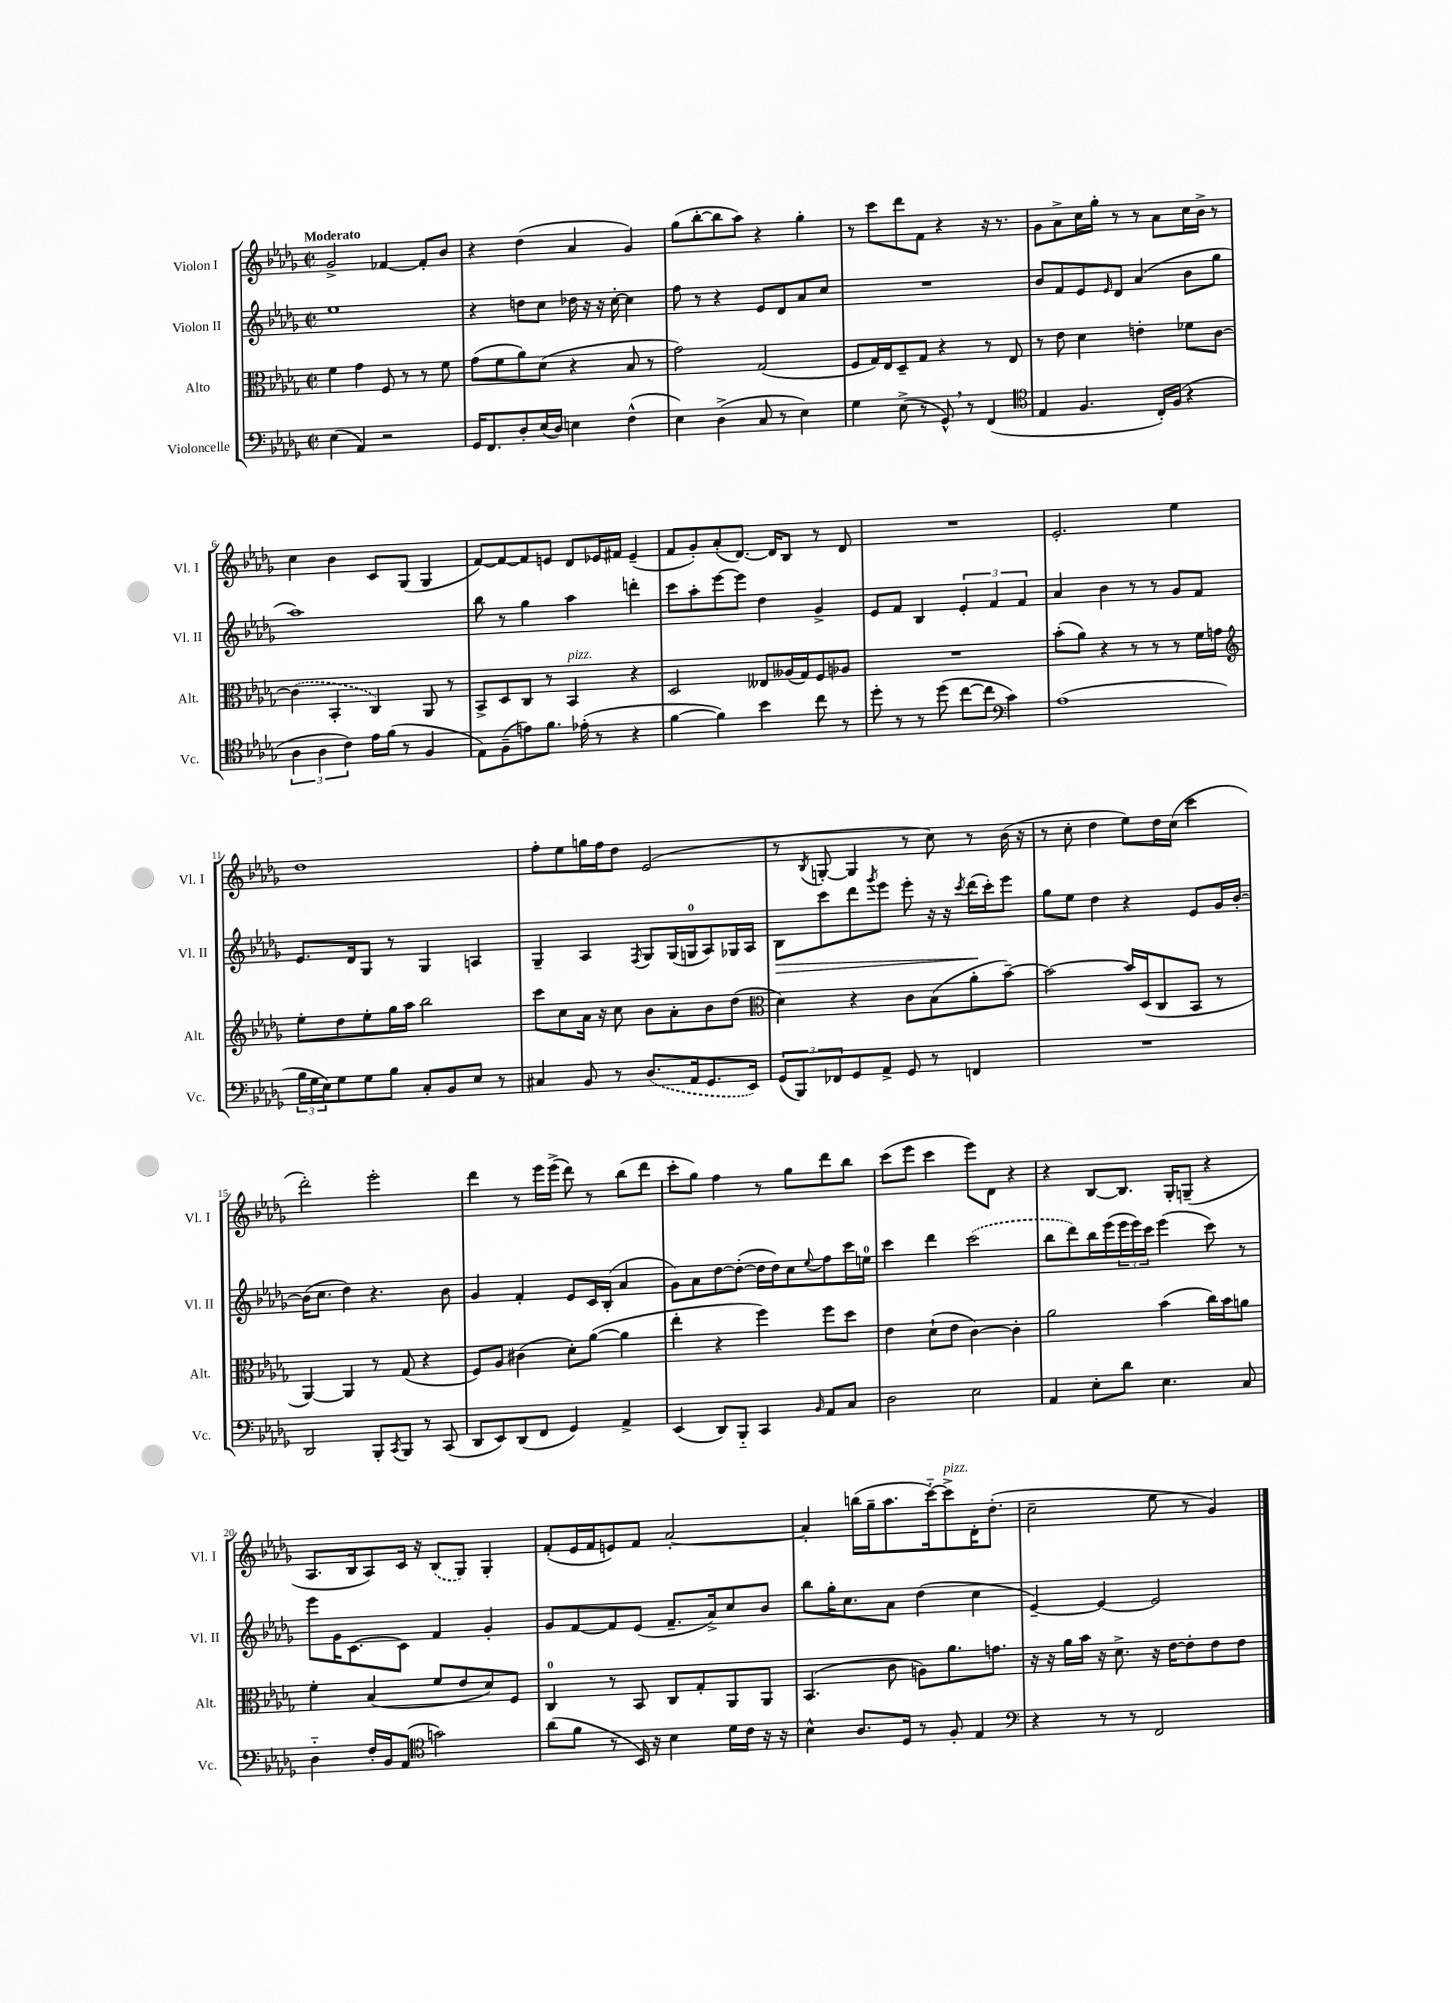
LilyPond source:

<<
\new StaffGroup <<
\new Staff = "s0" \with { instrumentName = "Violon I" shortInstrumentName = "Vl. I" } {
    \clef treble \key des \major \defaultTimeSignature \time 2/2 \tempo "Moderato"
    ges'2-> fes'4~ fes'8-. bes'8 |
    r4 des''4( aes'4 ges'4) |
    ges''8( bes''8~-. bes''8 aes''8) r4 ges''4-. |
    r8 c'''8 des'''8 f'8 r4 r16 r8. |
    ges'8 aes'8-> c''16 ges''16-. r8 r8 aes'8 c''16 bes'16-> r8 |
    c''4 bes'4 c'8 ges8( ges4 |
    f'8~) f'8~ f'8 e'8 des'8 ees'16 fis'16 ees'4--( |
    f'8 ges'8-.) aes'8-.( des'8.~) des'16 bes8 r8 des'8 |
    R1 |
    ees'2.-. ees''4 |
    des''1 |
    f''8-. ees''8 g''16 f''16 des''8 ees'2( |
    r8 \acciaccatura { bes8 } g8~-. g4 r8 c''8) r8 bes'16( r16 |
    r8 c''8-. des''4 ees''8) des''16 c''16( c'''4 |
    des'''2-.) ees'''2-. |
    des'''4 r8 ees'''16 ees'''16->( des'''8) r8 bes''8( des'''8 |
    c'''8-. ges''8) f''4 r8 ges''8 des'''8 bes''8 |
    c'''8( ees'''8 c'''4 ees'''8) des'8 r4 |
    r4 bes8~ bes8. ges16-. g8--( r4 |
    aes8. bes16 aes8) c'16 r16 \once \slurDashed bes8( ges8) ges4-. |
    f'8-.( ees'16 f'16 e'8) f'8 aes'2~-. |
    aes'4-. b''16( ges''16-- aes''8. c'''16~-_) c'''8->^\markup { \italic "pizz." } des'16-. des''8.-.( |
    c''2-- ees''8 r8 ges'4) \bar "|." |
}
\new Staff = "s1" \with { instrumentName = "Violon II" shortInstrumentName = "Vl. II" } {
    \clef treble \key des \major \defaultTimeSignature \time 2/2
    ees''1 |
    r4 d''8 c''8 des''16 r16 r16 c''16~-. c''4 |
    f''8 r8 r4 ees'8 des'8 aes'8 c''8 |
    R1 |
    bes'8 f'8 ees'8 \grace { ees'16 } des'8 aes'4( bes'8 ges''8 |
    aes''1) |
    bes''8 r8 ges''4 aes''4 d'''4-. |
    c'''8 aes''8-. ees'''8~ ees'''8 des''4 ges'4-> |
    ees'8 f'8 bes4 \tuplet 3/2 { ees'4-. f'4 f'4 } |
    aes'4 bes'4 r8 r8 ges'8 f'8 |
    ees'8. des'16 ges8 r8 ges4 a4 |
    ges4-- aes4 \acciaccatura { f8 } ges8 ges16( g16-0 aes8) ges16 aes16 |
    bes8\> c'''8 des'''8 \acciaccatura { ges'''8 } ees'''8 ees'''8-. r16 r16 \acciaccatura { c'''8 } des'''16\!( c'''16-.) ees'''8 |
    ges''8 ees''8 des''4 r4 ees'8 ges'16 bes'16~-. |
    bes'16( c''8. des''4) r4. bes'8 |
    ges'4 f'4-. ees'8 c'16 bes16-.( aes'4 |
    ges'8) aes'8 des''8~ des''8~-.( des''16 des''16) c''8 \appoggiatura { ees''8 } f''8 c'''16 e''16-0 |
    c'''4 des'''4 \once \slurDashed c'''2( |
    bes''8 des'''8) bes''16 ees'''16( \tuplet 3/2 { ees'''16 ees'''16) c'''16 } ees'''4( c'''8) r8 |
    ees'''8 ges'16 c'8.~ c'8 f'4 ges'4-. |
    ges'8 f'8~ f'8 ees'8( f'8.-- aes'16->) c''8 bes'8 |
    bes''8 ges''16-. c''8. aes'8 des''4( c''4 |
    ees'4~--) ees'4~ ees'2 \bar "|." |
}
\new Staff = "s2" \with { instrumentName = "Alto" shortInstrumentName = "Alt." } {
    \clef alto \key des \major \defaultTimeSignature \time 2/2
    f'4 ges'4 f8 r8 r8 f'8 |
    ges'8( f'8 aes'8) des'8( r4 bes8 r8 |
    ges'2) ges2( |
    f8 ges16) ees16 des8-- ges8 r4 r8 ees8 |
    r8 ees'8 des'4 e'4-. fes'8 c'8~ |
    \once \slurDashed c'4( bes,4-. c4) aes,8 r8 |
    bes,8-> des8 c8 r8 bes,4^\markup { \italic "pizz." } r4 |
    des2 eeses8 aeses16( ges16) f8 aes8 |
    R1 |
    bes'8-.( aes'8) r4 r8 r8 r8 f'16 g'16 |
    \clef treble ees''8-. des''8 ees''8-. ges''16 aes''16 bes''2 |
    c'''8 c''8 aes'16 r16 c''8 bes'8 aes'8-. bes'8 des''8( |
    \clef alto des'4) r4 c'8 bes8( aes'8-. bes'8~--) |
    bes'2~ bes'16 des16( c8 bes,8 r8 |
    aes,4~) aes,4 r8 ges8( r4 |
    f8) aes8 cis'4( des'8-.) aes'8~( aes'4 |
    ees''4-. r4 f''4) f''8 des''8 |
    ees'4 des'8-!( ees'8 c'4~) c'4-. |
    aes'2 bes'4( c''16) bes'16 a'8 |
    f'4-. bes4( f'8 ees'8 des'8) f8 |
    c4-0 r8 bes,8 c8 ges8-. aes,8 aes,8 |
    bes,4.( c'8 a8) aes'8. g'8. |
    r16 r16 aes'16 bes'16 r16 des'8.-> r16 ees'16~ ees'8-. ees'8 ees'8 \bar "|." |
}
\new Staff = "s3" \with { instrumentName = "Violoncelle" shortInstrumentName = "Vc." } {
    \clef bass \key des \major \defaultTimeSignature \time 2/2
    ees4( aes,4) r2 |
    ges,16 f,8. des8-. ees16( des16) e4 f4-^( |
    ees4) des4->( c8 r8 ees4) |
    ges4 ees8->( r8 ges,8-^) \breathe r8 f,4( |
    \clef tenor ees4 f4. c16-.) f16( r4 |
    \tuplet 3/2 { aes4 aes4 c'4) } ees'16 f'16( r8 f4 |
    ees8) f8--( e'8) f'8. ees'16-.( r8 r4 |
    f'4~ f'4) bes'4 c''8 r8 |
    des''8-. r8 r8 des''8( c''8~ c''8 \clef bass c'4) |
    aes1( |
    \tuplet 3/2 { bes16 ges16 ees16) } ges8 ges8 bes8 c8-. bes,8 ees8 r8 |
    cis4 bes,8 r8 \once \slurDashed des8.( aes,16 ges,8. ees,16) |
    \tuplet 3/2 { ges,8( bes,,8) fes,8 } ges,8 aes,8-> ges,8 r8 f,4 |
    R1 |
    des,2 bes,,8-. \acciaccatura { c,8 } bes,,8 r8 c,8( |
    des,8 ees,8) des,8( f,8 ges,4) aes,4-> |
    ees,4( des,8) bes,,8-_ c,4 \grace { bes,16 } aes,8 c8 |
    des2 ees2 |
    aes,4 ees8-. des'8 ees4. c8 |
    des4-_ f16-. bes,16 aes,8( \clef tenor g'2) |
    aes'8( f'8 r8 bes,16) r16 bes4 des'16 c'16 r16 r16 |
    bes4-^ aes8. des16 r8 f8-. ees4 |
    \clef bass r4 r8 r8 f,2 \bar "|." |
}
>>
>>
